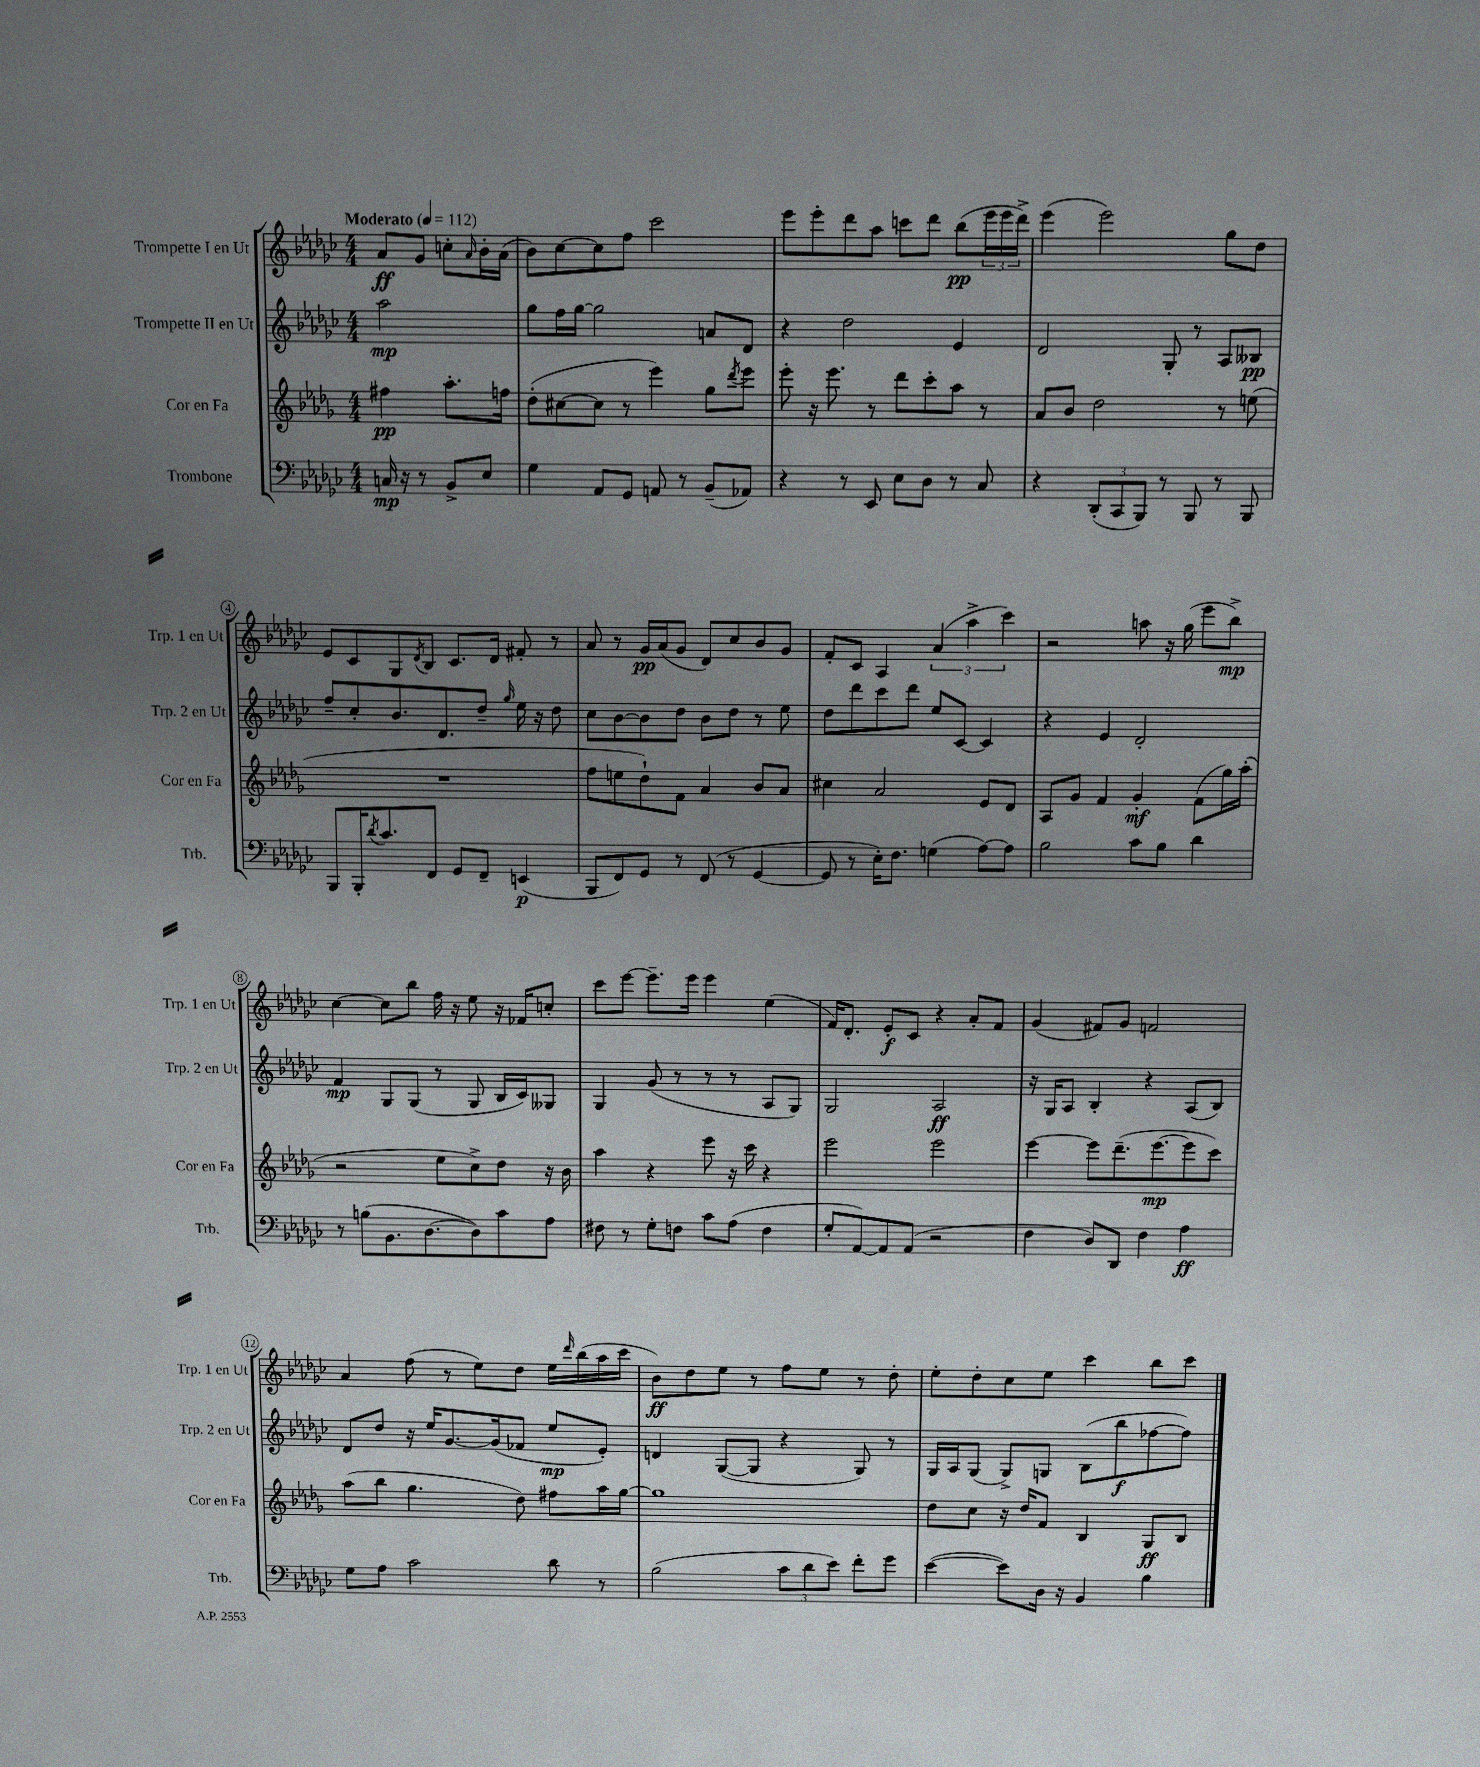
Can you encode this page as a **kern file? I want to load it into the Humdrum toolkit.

**kern	**kern	**kern	**kern
*staff4	*staff3	*staff2	*staff1
*clefF4	*clefG2	*clefG2	*clefG2
*k[b-e-a-d-g-c-]	*k[b-e-a-d-g-]	*k[b-e-a-d-g-c-]	*k[b-e-a-d-g-c-]
*M4/4	*M4/4	*M4/4	*M4/4
*MM112	*MM112	*MM112	*MM112
16C	4ff#	2aa-	8a-
16r	.	.	.
8r	.	.	8g-
8BB-^	8.aa-'	.	8cc'
.	.	.	16qqa-
8E-	.	.	16b-'
.	16ff	.	(16a-
=	=	=	=
4G-	(8dd-'	8gg-	8b-)
.	[8cc#	16ff	[8cc-
.	.	[16gg-	.
8AA-	8cc#]	2gg-]	8cc-]
8GG-	8r	.	8ff
8AA	4eee-)	.	2ccc-
8r	.	.	.
(8BB-~	8gg-	8a	.
.	8qddd-	.	.
8AA-)	8eee-	8d-	.
=	=	=	=
4r	8eee-'	4r	8eee-
.	16r	.	8eee-'
.	8.eee-	.	.
8r	.	2dd-	8ddd-
8EE-	8r	.	8aa-
8E-	8ddd-	.	8ccc
8D-	8ccc'	.	8ddd-
8r	8aa-	4e-	(8bb-
8C-	8r	.	24eee-
.	.	.	24eee-
.	.	.	24ddd-^)
=	=	=	=
4r	8a-	2d-	(4eee-
.	8b-	.	.
(12DD-'	2dd-	.	2eee-)
12CC-	.	.	.
12BBB-)	.	.	.
8r	.	8G-'	.
8BBB-	.	8r	.
8r	8r	8A-	8gg-
8BBB-	(8ee	8B--	8dd-
=	=	=	=
8BBB-	1r	8ff~	8e-
16BBB-'	.	8cc-'	8c-
8qd-	.	.	.
8.c-	.	.	.
.	.	8.b-	8G-
.	.	.	8qd-
8FF	.	.	8B-
.	.	8.d-	.
8GG-	.	.	8.c-
8FF~	.	8dd-~	.
.	.	.	16d-
.	.	16qqgg-	.
(4EE	.	16ee-	8f#'
.	.	16r	.
.	.	8dd-	8r
=	=	=	=
8BBB-	8ff	8cc-	8a-
8FF)	8ee	[8b-	8r
8GG-	8dd-`)	8b-]	16g-
.	.	.	(16a-
8r	8f	8dd-	8g-
(8FF	4a-	8b-	8d-)
8r	.	8dd-	8cc-
[4GG-	8b-	8r	8b-
.	8a-	8ee-	8g-
=	=	=	=
8GG-]	4cc#	8dd-	8f'
8r	.	8ddd-	8c-
16E-')	2a-	8ccc-	4A-
8.F	.	.	.
.	.	8ddd-	.
(4G	.	8ee-	(6a-
.	.	[8c-	.
.	.	.	6aa-^
[8A-)	8e-	4c-]	.
.	.	.	6ccc-)
8A-]	8d-	.	.
=	=	=	=
2B-	8A-	4r	2r
.	8g-	.	.
.	4f	4e-	.
8c-	4g-'	2d-'	8aa
8B-	.	.	16r
.	.	.	(16gg-
4d-	(8f	.	8eee-
.	16gg-)	.	8bb-^)
.	(16aa-'	.	.
=	=	=	=
8r	2r	4f	[4cc-
(8B	.	.	.
8.BB-	.	8G-	8cc-]
.	.	(8G-	8bb-
[8.D-	.	.	.
.	8ee-	8r	16ff
.	.	.	16r
8D-])	8cc^)	8G-	8ee-
8c-	8dd-	16B-	16r
.	.	16c-)	16f-
8A-	16r	8G--	8cc'
.	16b-	.	.
=	=	=	=
8F#	4aa-	4G-	8ccc-
8r	.	.	[8eee-
8G-'	4r	(8g-	8.eee-~]
8F	.	8r	.
.	.	.	16eee-
8c-	8eee-	8r	4eee-
(8A-	16r	8r	.
.	16ccc	.	.
4F	4r	8A-	(4ee-
.	.	8G-)	.
=	=	=	=
8G-'	2eee-	2G-	16f)
.	.	.	8.d-'
[8AA-)	.	.	.
8AA-]	.	.	8e-'
(8AA-	.	.	8c-
2r	2eee-	2A-	4r
.	.	.	8a-'
.	.	.	8f
=	=	=	=
4F	[4eee-	16r	(4g-
.	.	16G-	.
.	.	8A-	.
8D-)	8eee-]	4B-'	8f#)
8DD-	(8.ddd-~	.	8g-
4F	.	4r	2f
.	[8.eee-	.	.
4A-	8eee-]	(8A-	.
.	8ccc)	8B-)	.
=	=	=	=
8G-	(8aa-	8d-	4a-
8A-	8bb-	8dd-	.
2c-	4.gg-	16r	(8ff
.	.	16ee-	.
.	.	[8.g-	8r
.	.	.	8ee-)
.	.	(16g-]	.
.	8dd-)	8f-	8dd-
8d-	8ff#	8ee-	16ee-
.	.	.	16qqddd-
.	.	.	(16bb-
8r	16aa-	8e-')	16aa-
.	[16gg-	.	16ccc-
=	=	=	=
(2B-	1gg-]	4d	8b-)
.	.	.	8dd-
.	.	([8G-	8ee-
.	.	8G-]	8r
12c-	.	4r	8ff
12d-	.	.	.
.	.	.	8ee-
12e-)	.	.	.
8f'	.	8G-)	8r
8g-	.	8r	8dd-'
=	=	=	=
([4e-	8dd-	16G-	8ee-'
.	.	16A-	.
.	8cc	(8G-	8dd-'
8e-])	16r	8G-^)	8cc-
.	16dd-	.	.
16D-	8f	8G	8ee-
16r	.	.	.
4BB-	4B-	(8B-	4ccc-
.	.	8bb-	.
4B-	8G-	[8ff-	8bb-
.	8B-	8ff-])	8ccc-
==	==	==	==
*-	*-	*-	*-
